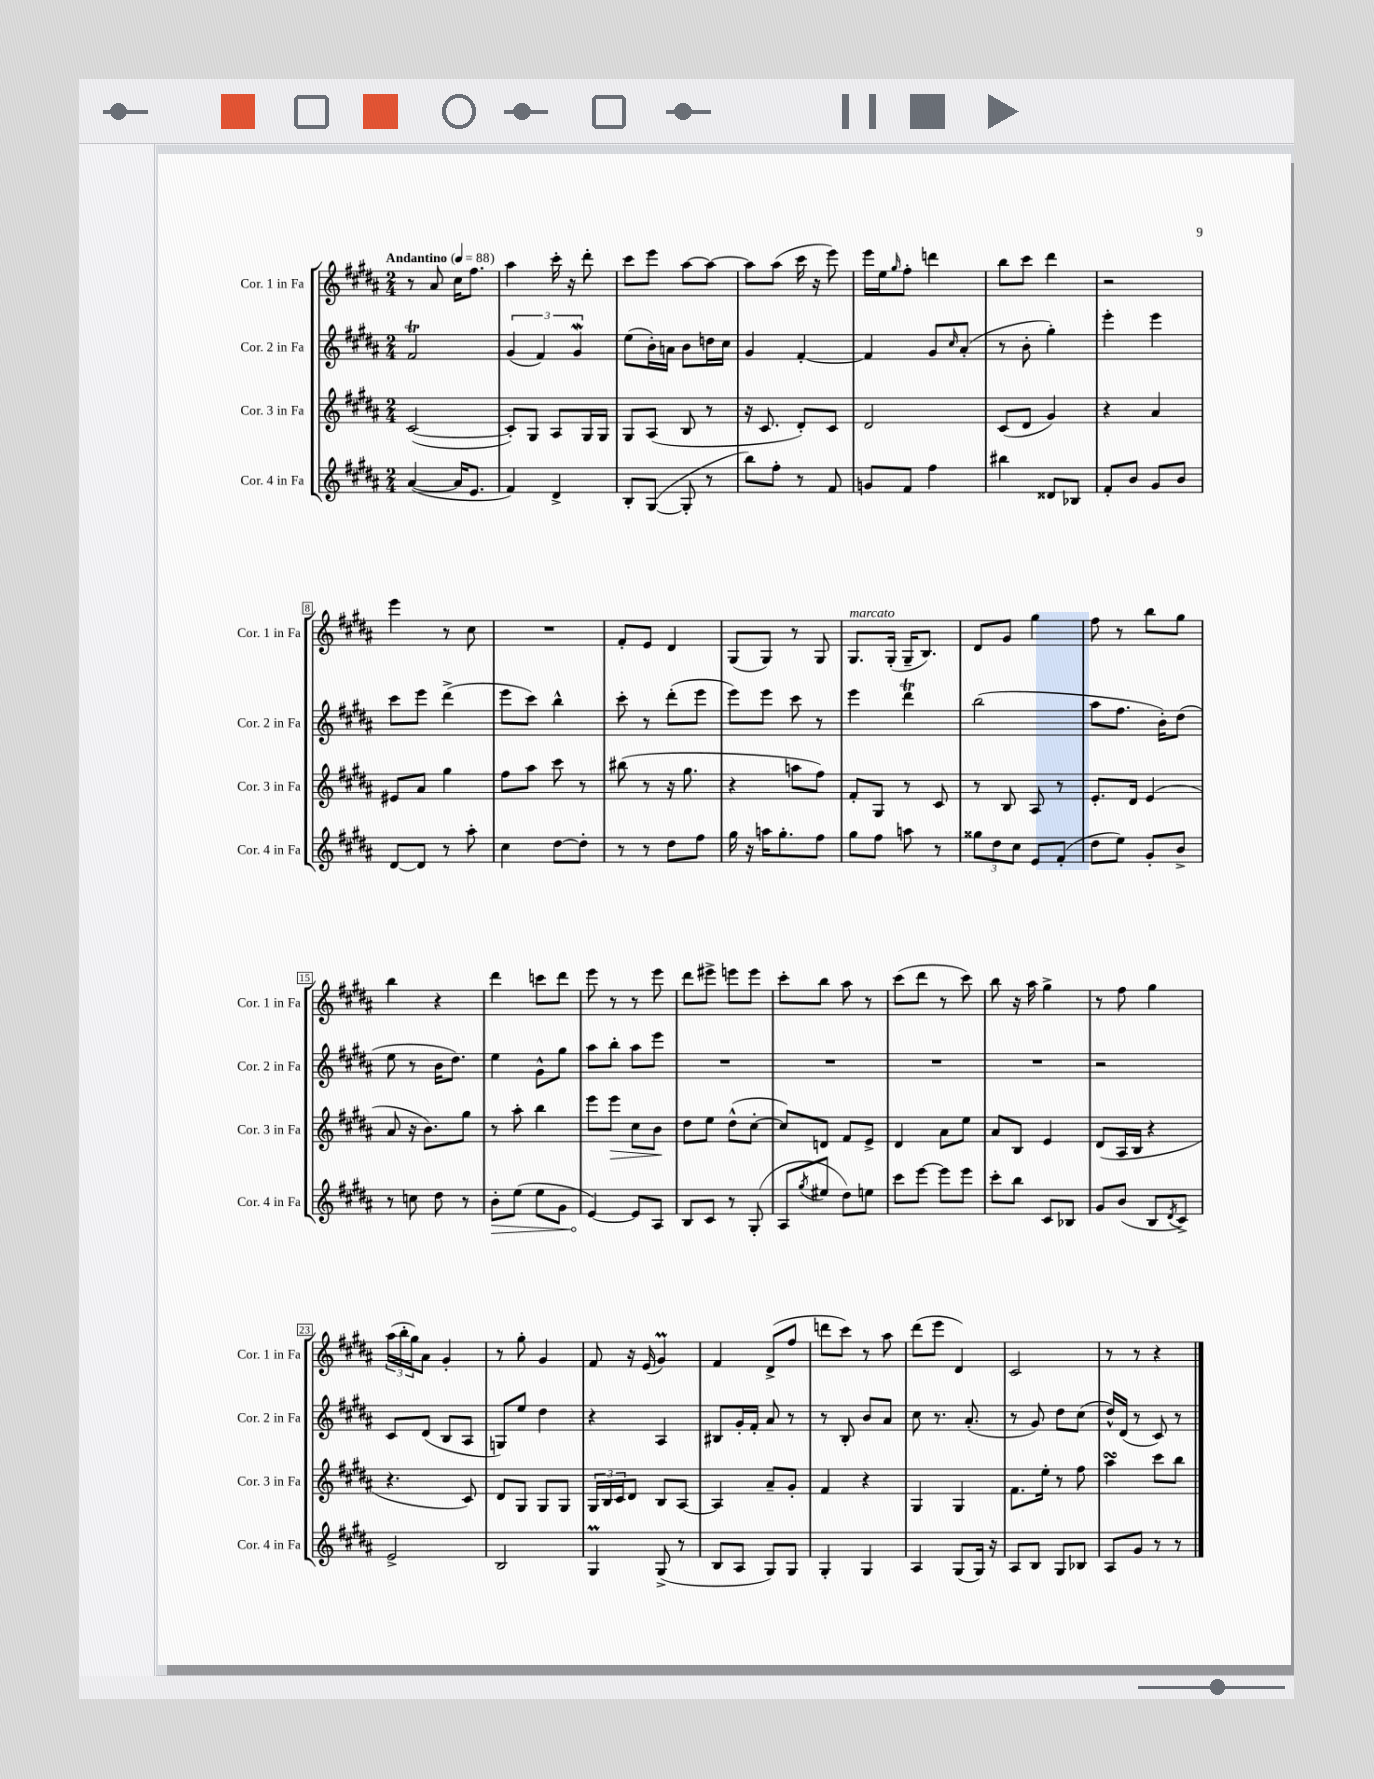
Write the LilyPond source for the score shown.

<<
\new StaffGroup <<
\new Staff = "s0" \with { instrumentName = "Cor. 1 in Fa" shortInstrumentName = "Cor. 1 in Fa" } {
    \clef treble \key b \major \numericTimeSignature \time 2/4 \tempo "Andantino" 4 = 88
    r8 ais'8 cis''16 fis''8. |
    ais''4 cis'''16-. r16 dis'''8-. |
    cis'''8 e'''8 ais''8~ ais''8~ |
    ais''8 ais''8( cis'''16 r16 e'''8) |
    e'''16 e''16 \grace { gis''16 } fis''8-. d'''4 |
    b''8 cis'''8 dis'''4 |
    r2 |
    e'''4 r8 cis''8 |
    R2 |
    fis'8-. e'8 dis'4 |
    gis8( gis8) r8 gis8 |
    gis8.^\markup { \italic "marcato" } gis16-.( gis16-- b8.) |
    dis'8 gis'8 gis''4 |
    fis''8 r8 b''8 gis''8 |
    b''4 r4 |
    dis'''4 c'''8 dis'''8 |
    e'''8 r8 r8 e'''8 |
    dis'''8 eis'''8-> e'''8 e'''8 |
    cis'''8-. b''8 ais''8 r8 |
    cis'''8( dis'''8 r8 cis'''8) |
    b''8 r16 ais''16 gis''4-> |
    r8 fis''8 gis''4 |
    \tuplet 3/2 { ais''16( b''16-. gis''16) } ais'8 gis'4-. |
    r8 gis''8-. gis'4 |
    fis'8 r16 e'16( gis'4\prall) |
    fis'4 dis'8->( fis''8 |
    d'''8 cis'''8) r8 ais''8 |
    dis'''8( e'''8 dis'4) |
    cis'2 |
    r8 r8 r4 \bar "|." |
}
\new Staff = "s1" \with { instrumentName = "Cor. 2 in Fa" shortInstrumentName = "Cor. 2 in Fa" } {
    \clef treble \key b \major \numericTimeSignature \time 2/4
    fis'2\trill |
    \tuplet 3/2 { gis'4( fis'4) gis'4\mordent } |
    e''8( b'16-.) a'16 b'8 d''16 cis''16 |
    gis'4 fis'4~-. |
    fis'4 gis'8 \grace { cis''16 } ais'8-.( |
    r8 b'8-. gis''4-.) |
    e'''4-. e'''4 |
    cis'''8 e'''8 dis'''4->( |
    e'''8 cis'''8) b''4-^ |
    cis'''8-. r8 dis'''8-.( e'''8 |
    e'''8) e'''8 cis'''8 r8 |
    e'''4 dis'''4\trill |
    b''2( |
    ais''8 fis''8. b'16-.) dis''8( |
    e''8 r8 b'16 dis''8.) |
    e''4 gis'8-^ gis''8 |
    ais''8 b''8-. ais''8 e'''8 |
    R2 |
    R2 |
    R2 |
    R2 |
    r2 |
    cis'8 dis'8( b8 ais8 |
    g8) e''8 dis''4 |
    r4 ais4 |
    bis8 gis'16-. fis'16-. ais'8 r8 |
    r8 b8-. b'8 ais'8 |
    cis''8 r8. ais'8.-.( |
    r8 gis'8) dis''8 cis''8( |
    dis''16-^) dis'16( r8 cis'8) r8 \bar "|." |
}
\new Staff = "s2" \with { instrumentName = "Cor. 3 in Fa" shortInstrumentName = "Cor. 3 in Fa" } {
    \clef treble \key b \major \numericTimeSignature \time 2/4
    cis'2~( |
    cis'8-.) gis8 ais8 gis16 gis16 |
    gis8 ais8( b8 r8 |
    r16 cis'8. dis'8-.) cis'8 |
    dis'2 |
    cis'8( dis'8 gis'4) |
    r4 ais'4 |
    eis'8 ais'8 gis''4 |
    fis''8 ais''8 cis'''8 r8 |
    bis''8( r8 r16 gis''8. |
    r4 a''8 fis''8) |
    fis'8-. gis8 r8 cis'8 |
    r8 b8 ais8 r8 |
    e'8.-. dis'16 e'4( |
    ais'8 r16 b'8.) gis''8 |
    r8 ais''8-. b''4 |
    e'''8 e'''8\> cis''8 b'8\! |
    dis''8 e''8 dis''8-^( cis''8~-. |
    cis''8) d'8 fis'8 e'8-> |
    dis'4 ais'8 e''8 |
    ais'8 b8 e'4 |
    dis'8( ais16 b16 r4 |
    r4. cis'8) |
    dis'8 gis8 gis8 gis8 |
    \tuplet 3/2 { gis16 b16 cis'16 } dis'8 b8 ais8~ |
    ais4 ais'8-- gis'8-. |
    fis'4 r4 |
    gis4 gis4 |
    fis'8. e''16-. r8 fis''8 |
    ais''4\turn cis'''8 b''8 \bar "|." |
}
\new Staff = "s3" \with { instrumentName = "Cor. 4 in Fa" shortInstrumentName = "Cor. 4 in Fa" } {
    \clef treble \key b \major \numericTimeSignature \time 2/4
    ais'4~( ais'16 e'8. |
    fis'4) dis'4-> |
    b8-. gis8~( gis8-. r8 |
    b''8) fis''8-. r8 fis'8 |
    g'8 fis'8 fis''4 |
    bis''4 disis'8 bes8 |
    fis'8-. b'8 gis'8 b'8 |
    dis'8~ dis'8 r8 ais''8-. |
    cis''4 dis''8~ dis''8-. |
    r8 r8 dis''8 fis''8 |
    gis''16 r16 a''16 gis''8.-. fis''8 |
    gis''8 fis''8 a''8 r8 |
    \tuplet 3/2 { gisis''8 dis''8 cis''8 } e'8 fis'8-.( |
    dis''8 e''8) gis'8-. b'8-> |
    r8 c''8 dis''8 r8 |
    \once \override Hairpin.circled-tip = ##t b'8-.\> e''8( e''8 gis'8 |
    e'4~\!) e'8 ais8 |
    b8 cis'8 r8 gis8-.( |
    ais8 \acciaccatura { gis''8 } eis''8 dis''8) e''8 |
    cis'''8 e'''8~ e'''8 e'''8 |
    cis'''8-. b''8 cis'8 bes8 |
    gis'8 b'8( b8 \acciaccatura { dis'8 } cis'8->) |
    e'2-> |
    b2 |
    gis4\prall gis8->( r8 |
    b8 ais8 gis8) gis8 |
    gis4-. gis4 |
    ais4 gis8( gis16) r16 |
    ais8 b8 gis8 bes8 |
    ais8 gis'8 r8 r8 \bar "|." |
}
>>
>>
\layout { \context { \Score \override BarNumber.stencil = #(make-stencil-boxer 0.1 0.3 ly:text-interface::print) } }
